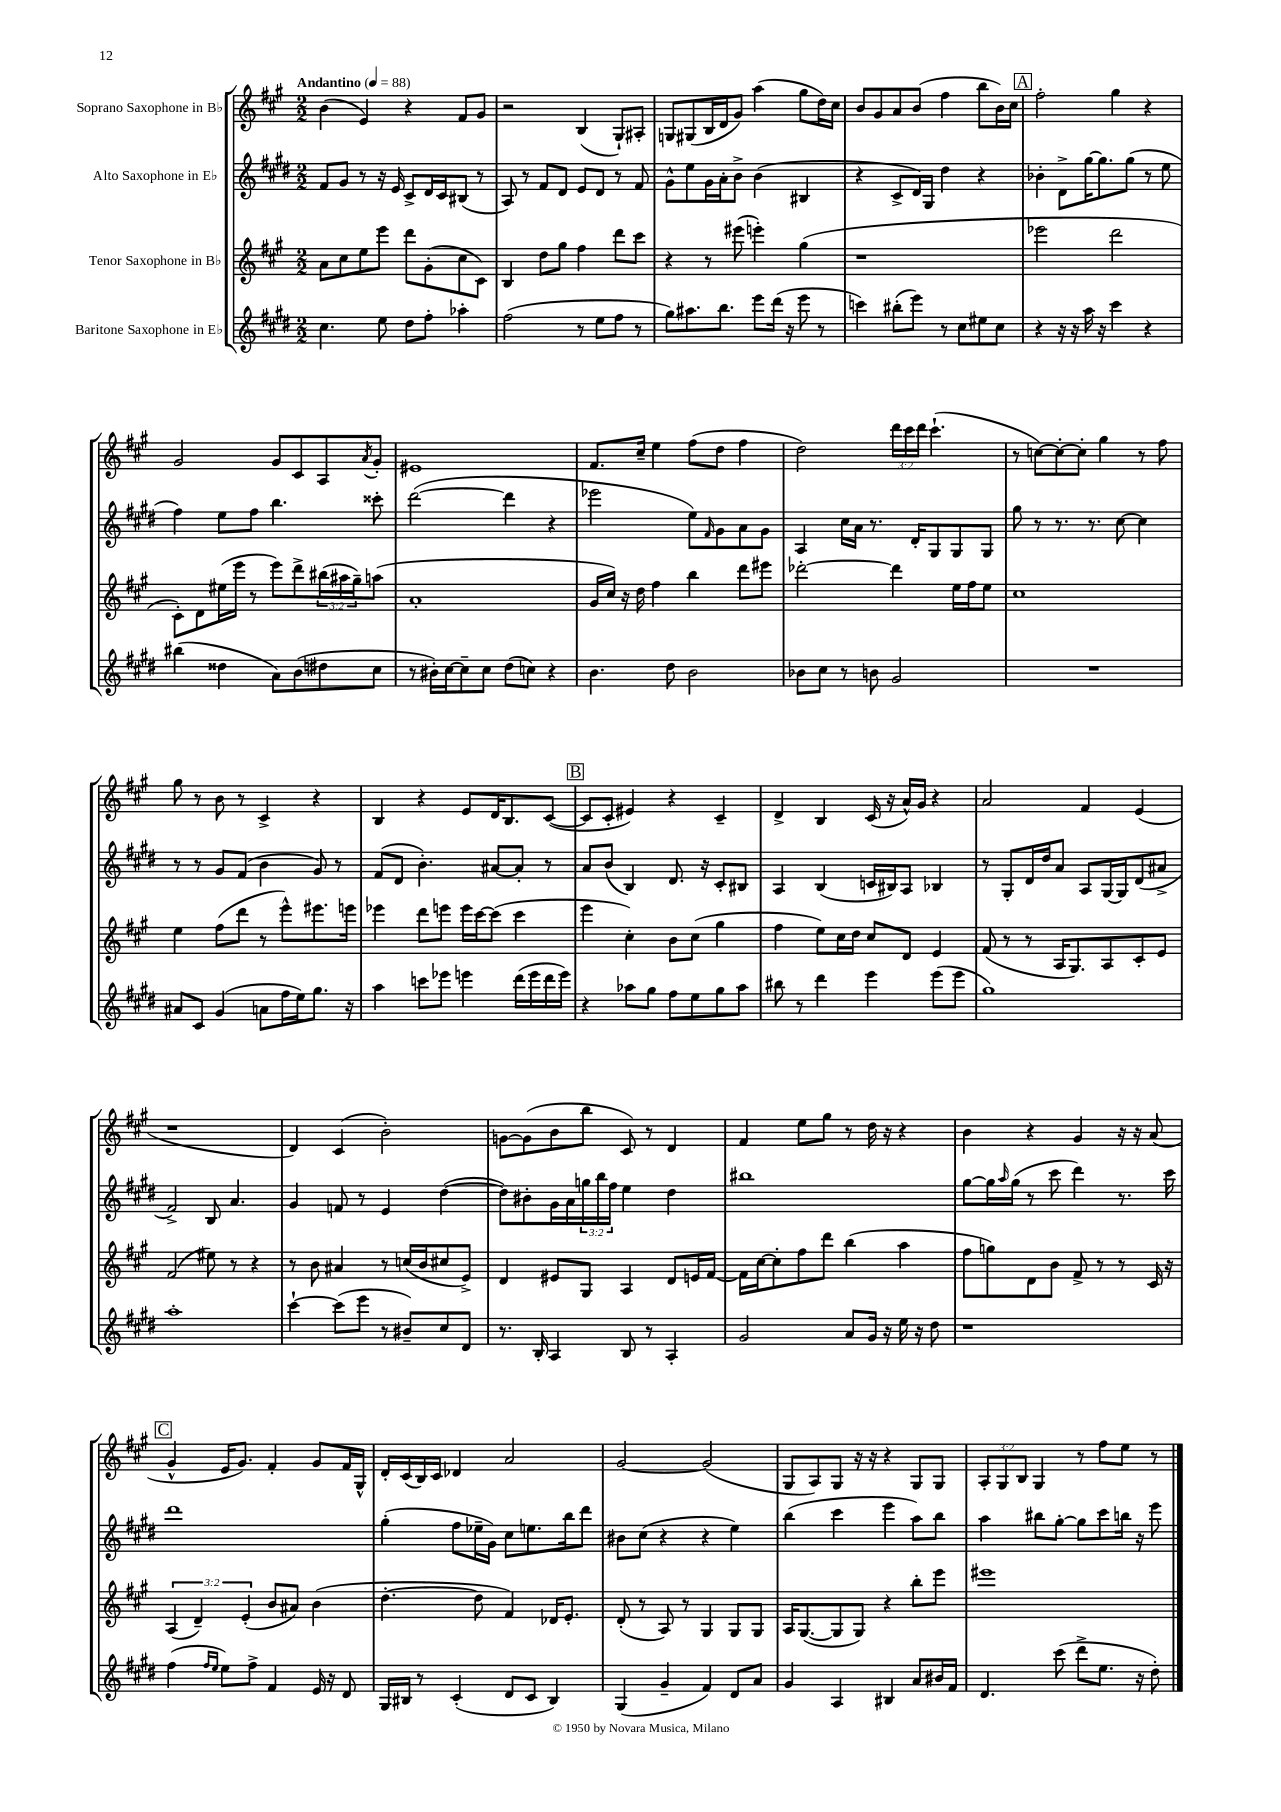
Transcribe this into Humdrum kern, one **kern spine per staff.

**kern	**kern	**kern	**kern
*staff4	*staff3	*staff2	*staff1
*clefG2	*clefG2	*clefG2	*clefG2
*k[f#c#g#d#]	*k[f#c#g#]	*k[f#c#g#d#]	*k[f#c#g#]
*M2/2	*M2/2	*M2/2	*M2/2
*MM88	*MM88	*MM88	*MM88
4.cc#\	8a\L	8f#/L	(4b\
.	8cc#\	8g#/J	.
.	8ee\	8r	4e/)
8ee\	8eee\J	16r	.
.	.	16e/	.
8dd#\L	8ddd\L	8c#^/L	4r
8ff#'\J	(8g#'\	16d#/L	.
.	.	16c#/J	.
4aa-'\	8cc#\	(8B#/J	8f#/L
.	8c#\J)	8r	8g#/J
=	=	=	=
(2ff#\	4B/	8A/)	2r
.	.	8r	.
.	8dd\L	8f#/L	.
.	8gg#\J	8d#/J	.
8r	4ff#\	8e/L	(4B/
8ee\L	.	8d#/J	.
8ff#\J	8ddd\L	8r	8G#`/L)
8r	8ccc#\J	8f#/	8A#'/J
=	=	=	=
8gg#\L)	4r	8g#^^\L	8G/L
8.aa#\	.	8ee\	(8G#/
.	8r	16g#\L	16B/L
8.bb\J	.	16a'\J	16d/J
.	(8eee#\	8b^\J	8g#/J)
8eee\L	4eee'\)	(4b\	(4aa\
(16ddd#\Jk	.	.	.
16r	.	.	.
8eee\	(4gg#\	4B#/	8gg#\L
8r	.	.	16dd\L)
.	.	.	16cc#\JJ
=	=	=	=
4ccc\)	1r	4r	8b/L
.	.	.	8g#/
(8bb#'\L	.	8c#^/L	8a/
8eee\J)	.	16d#/L)	(8b/J
.	.	16G#/JJ	.
8r	.	4dd#\	4ff#\
8cc#\L	.	.	.
8ee#\	.	4r	8bb\L
8cc#\J	.	.	16b\L)
.	.	.	16cc#\JJ
=	=	=	=
4r	2eee-\	4b-'\	2ff#'\
16r	.	8d#^\L	.
16r	.	.	.
16aa\	.	[16gg#\K	.
16r	.	8.gg#\]	.
4ccc#\	2ddd\	.	4gg#\
.	.	(8gg#\J	.
4r	.	8r	4r
.	.	8ee\	.
=	=	=	=
(4bb#\	8c#'\L)	4ff#\)	2g#/
.	8d\	.	.
4dd##\	(16ee#\L	8ee\L	.
.	16eee\JJ	.	.
.	8r	8ff#\J	.
8a\L)	8eee\L)	4.bb\	8g#/L
(8b\	8ddd^\	.	8c#/
8dd#\	(24bb#\L	.	8A/
.	24aa#\	.	.
.	24gg#~\J)	.	.
.	.	.	8qa/
8cc#\J	(8aa\J	8ccc##'\	8g#'/J
=	=	=	=
8r	1a'	([2ddd#\	1e#
16b#'\LL)	.	.	.
[16cc#\J	.	.	.
8cc#~\]	.	.	.
8cc#\J	.	.	.
(8dd#\L	.	4ddd#\]	.
8cc\J)	.	.	.
4r	.	4r	.
=	=	=	=
4.b\	16g#/LL	2eee-\	8.f#/L
.	16cc#/JJ)	.	.
.	16r	.	.
.	16dd\	.	16cc#~/Jk
.	4ff#\	.	4ee\
8dd#\	.	.	.
2b\	4bb\	8ee\L)	(8ff#\L
.	.	16qqf#/	.
.	.	8g#\	8dd\J
.	8ddd\L	8a\	4ff#\
.	8eee#\J	8g#\J	.
=	=	=	=
8b-\L	[2ddd-'\	4A/	2dd\)
8cc#\J	.	.	.
8r	.	16cc#\LL	.
.	.	16a\JJ	.
8b\	.	8.r	.
2g#/	4ddd-\]	.	24ddd\LL
.	.	.	24ccc#\
.	.	16d#'/LK	.
.	.	.	24ddd\JJ
.	.	8G#/	(4.ccc#`\
.	16ee\LL	8G#/	.
.	16ff#\J	.	.
.	8ee\J	8G#/J	.
=	=	=	=
1r	1cc#	8gg#\	8r
.	.	8r	[8cc\L)
.	.	8.r	8cc'\_
.	.	.	8cc'\]J
.	.	8.r	.
.	.	.	4gg#\
.	.	[8cc#\	.
.	.	4cc#\]	8r
.	.	.	8ff#\
=	=	=	=
8a#/L	4ee\	8r	8gg#\
8c#/J	.	8r	8r
(4g#/	(8ff#\L	8g#/L	8b\
.	8ddd\J	(8f#/J	8r
8a\L	8r	4b\	4c#^/
16ff#\L	8eee^^\L)	.	.
16ee\J)	.	.	.
8.gg#\J	8.eee#\	8g#/)	4r
.	.	8r	.
16r	16eee\Jk	.	.
=	=	=	=
4aa\	4eee-\	(8f#/L	4B/
.	.	8d#/J	.
8ccc\L	8ddd\L	4.b'\)	4r
8eee-\J	8eee\J	.	.
4eee\	16eee\LL	.	8e/L
.	[16ccc#\J	.	.
.	(8ccc#\]J	[8a#/L	16d/K
.	.	.	8.B/
(16ddd#\LL	4ccc#\	8a#'/]J	.
16eee\	.	.	.
16ddd#\	.	8r	([8c#/J
16eee\JJ)	.	.	.
=	=	=	=
4r	4eee\	8a/L	8c#/]L
.	.	(8b/J	8c#'/J
8aa-\L	4cc#'\)	4B/)	4e#/)
8gg#\J	.	.	.
8ff#\L	8b\L	8.d#/	4r
8ee\	(8cc#\J	.	.
.	.	16r	.
8gg#\	4gg#\	8c#'/L	4c#~/
8aa-\J	.	8B#/J	.
=	=	=	=
8bb#\	4ff#\	4A/	4d^/
8r	.	.	.
4ddd#\	8ee\L)	(4B/	4B/
.	16cc#\L	.	.
.	16dd\JJ	.	.
4eee\	8cc#/L	16c/LL	(16c#/
.	.	16B#/J)	16r
.	8d/J	8A/J	16a^^/LL)
.	.	.	16g#/JJ
(8eee\L	4e/	4B-/	4r
8eee\J	.	.	.
=	=	=	=
1gg#)	(8f#/	8r	2a/
.	8r	8G#'/L	.
.	8r	16d#/L	.
.	.	16dd#/J	.
.	16A/LK	8a/J	.
.	8.G#/)	.	.
.	.	8A/L	4f#/
.	8A/	[16G#/L	.
.	.	16G#/]J	.
.	8c#'/	(8d#/	(4e/
.	8e/J	8a#^/J	.
=	=	=	=
1aa'	(2f#/	2f#^/)	1r
.	8ee#\)	8B/	.
.	8r	4.a/	.
.	4r	.	.
=	=	=	=
[4ccc#`\	8r	4g#/	4d/)
.	8b\	.	.
(8ccc#\]L	4a#/	8f/	(4c#/
8eee\J	.	8r	.
8r	8r	4e/	2b'\)
8b#~/L)	(16cc/LL	.	.
.	16b/J	.	.
8cc#/	8cc#/	([4dd#\	.
8d#/J	8e^/J)	.	.
=	=	=	=
8.r	4d/	8dd#\]L)	[8g\L
.	.	8b#'\	(8g\]
16B'/	.	.	.
4A/	8e#/L	16g#\L	8b\
.	.	16a\	.
.	8G#/J	24gg\	8bb\J
.	.	24bb\	.
.	.	24ff#\JJ	.
8B/	4A/	4ee\	8c#/)
8r	.	.	8r
4A'/	8d/L	4dd#\	4d/
.	16e/L	.	.
.	[16f#/JJ	.	.
=	=	=	=
2g#/	16f#\]LL	1bb#	4f#/
.	[16cc#\J	.	.
.	8cc#'\]	.	.
.	8ff#\	.	8ee\L
.	8ddd\J	.	8gg#\J
8a/L	(4bb\	.	8r
16g#/Jk	.	.	16dd\
16r	.	.	16r
16ee\	4aa\	.	4r
16r	.	.	.
8dd#\	.	.	.
=	=	=	=
1r	8ff#\L	[8gg#\L	4b\
.	8gg\)	16gg#\]L	.
.	.	16qqaa/	.
.	.	(16gg#\JJ	.
.	8d\	8r	4r
.	8b\J	8ccc#\	.
.	8f#^/	4ddd#\)	4g#/
.	8r	.	.
.	8r	8.r	16r
.	.	.	16r
.	16c#/	.	(8a/
.	16r	16ccc#\	.
=	=	=	=
(4ff#\	(6A/	1ddd#	4g#^^/
.	6d~/)	.	.
16qqff#/LL	.	.	.
16qqee/JJ	.	.	.
8ee\L)	.	.	16e/LK
.	.	.	8.g#/J)
.	(6e'/	.	.
8ff#^\J	.	.	.
4f#/	8b/L	.	4f#'/
.	8a#/J)	.	.
16e/	(4b\	.	8g#/L
16r	.	.	.
8d#/	.	.	16f#/L
.	.	.	16G#^^/JJ
=	=	=	=
16G#/LL	[4.dd'\	(4gg#'\	16d'/LL
16B#/JJ	.	.	(16c#/
8r	.	.	16B/)
.	.	.	16c#/JJ
(4c#'/	.	8ff#\L	4d-/
.	8dd\]	16ee-~\L	.
.	.	16g#\JJ)	.
8d#/L	4f#/)	8cc#\L	2a/
8c#/J	.	8.ee\	.
4B#/)	16d-/LK	.	.
.	8.e'/J	16bb\k	.
.	.	8ddd#\J	.
=	=	=	=
(4G#/	(8d'/	8b#\L	[2g#/
.	8r	(8cc#\J	.
4g#~/	8A/)	4r	.
.	8r	.	.
4f#/)	4G#/	4r	(2g#/]
8d#/L	8G#/L	4ee\)	.
8a/J	8G#/J	.	.
=	=	=	=
4g#/	16A/LK	(4bb\	8G#/L
.	([8.G#/	.	.
.	.	.	8A/)
4A/	8G#/]	4ccc#\	8G#/J
.	8G#/J)	.	16r
.	.	.	16r
4B#/	4r	4eee\	4r
8a/L	8bb'\L	8aa\L)	8G#/L
16b#/L	8eee\J	8bb\J	8G#/J
16f#/JJ	.	.	.
=	=	=	=
4.d#/	1eee#	4aa\	12A'/L
.	.	.	12G#/
.	.	.	12B/J
.	.	8bb#\L	4G#/
(8ccc#\	.	[8gg#'\J	.
8ddd#^\L	.	8gg#\]L	8r
8.ee\J	.	8ccc#\	8ff#\L
.	.	16bb\Jk	8ee\J
16r	.	16r	.
8dd#'\)	.	8eee\	8r
==	==	==	==
*-	*-	*-	*-
